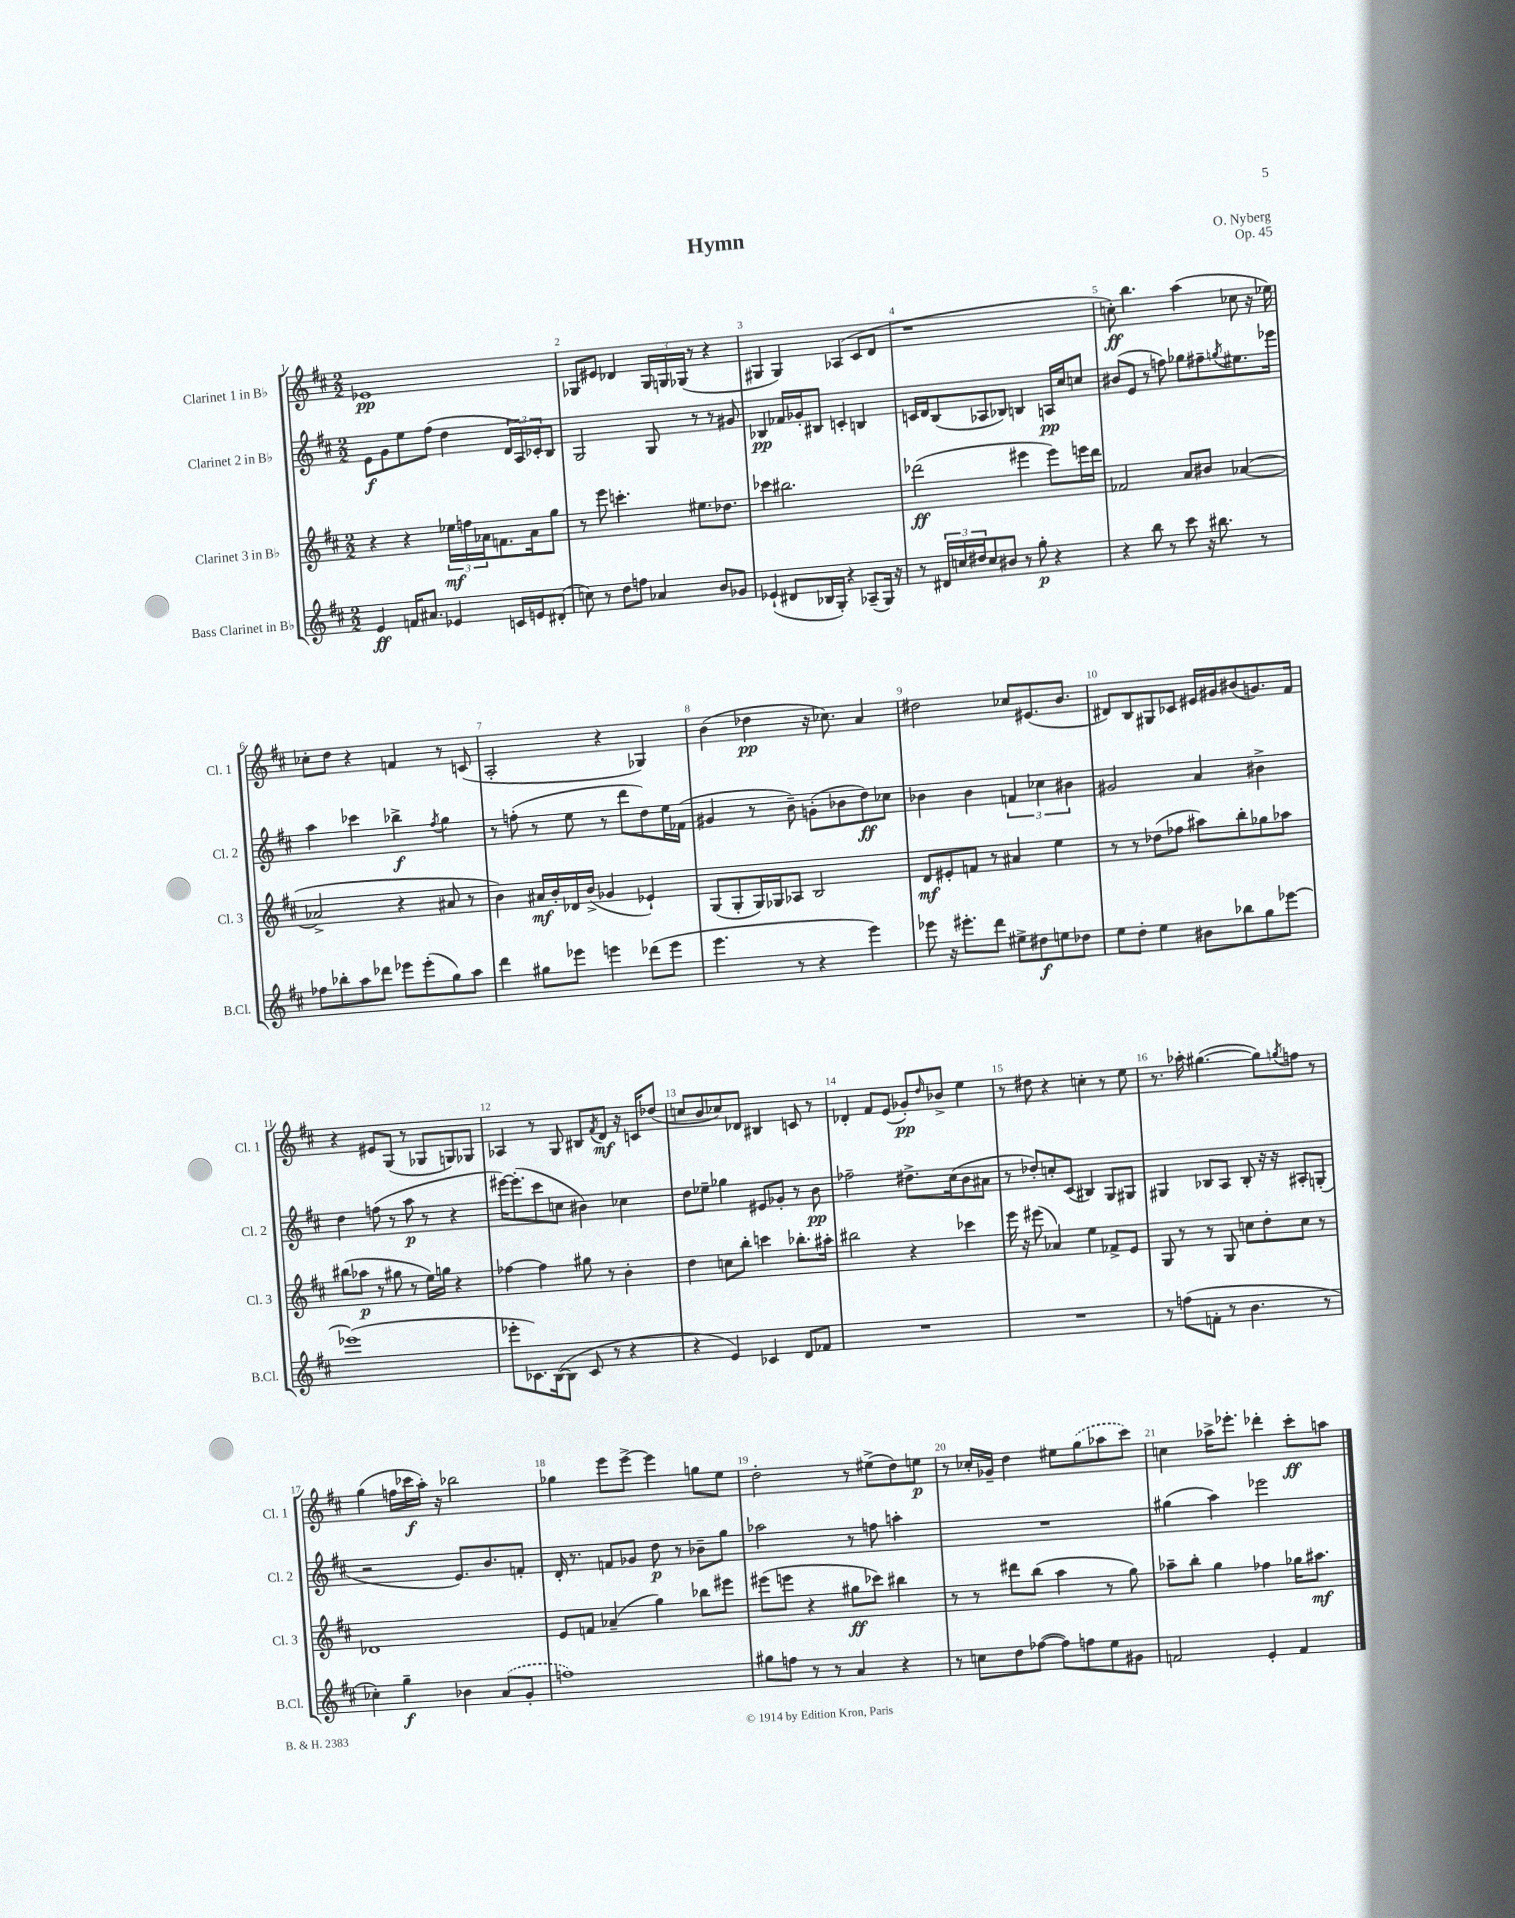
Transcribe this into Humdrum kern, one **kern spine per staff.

**kern	**kern	**kern	**kern
*staff4	*staff3	*staff2	*staff1
*clefG2	*clefG2	*clefG2	*clefG2
*k[f#c#]	*k[f#c#]	*k[f#c#]	*k[f#c#]
*M2/2	*M2/2	*M2/2	*M2/2
4e/	4r	8e\L	1e-
.	.	8g\	.
16f/LK	4r	8ee\	.
8.a#/J	.	.	.
.	.	(8ff#\J	.
4e-/	24ee-\LL	4dd\	.
.	24ff\	.	.
.	24a-\J	.	.
.	8.f\	.	.
16c/LL	.	24d/LL	.
.	.	24A/)	.
16e/J	16a-\k	.	.
.	.	24c-'/J	.
(8d#'/J	8gg\J	8B/J	.
=	=	=	=
8cc\)	8r	2G/	8G-/L
8r	8eee\	.	8e#/J
8dd\L	4.ccc'\	.	4d-/
8ff\J	.	.	.
4a-/	.	8G/	24G-/LL
.	.	.	24G/
.	.	.	(24G-/JJ
.	8.ee#\L	8r	8r
8b/L	.	8r	4r
.	8.dd-\J	.	.
8g-/J	.	8g#/	.
=	=	=	=
(4e-`/	4ccc-\	4B-/	4G#/
8d#/L	2.bb#\	16f-/LL	4G#/)
.	.	16g-'/J	.
16B-/L	.	8B#/J	.
16G'/JJ)	.	.	.
4r	.	4c'/	(4A-/
(8A-~/L	.	4B/	8c#/L
16G/Jk)	.	.	8d/J
16r	.	.	.
=	=	=	=
8r	(2ddd-\	16c/LL	1r
.	.	16d/J	.
24d#/LL	.	(8B/	.
24cc/	.	.	.
24dd#/J	.	.	.
8cc/	.	8A-/	.
8b#/J	.	8B-/J)	.
8r	4eee#\	4B/	.
8gg'\	.	.	.
4r	8eee#\L)	16A/LL	.
.	.	16cc#/J	.
.	16eee\L	8cc/J	.
.	16ddd-\JJ	.	.
=	=	=	=
4r	2f-/	(8b#/L	8cc'\)
.	.	8e/J	4.bb\
8bb\	.	8r	.
8r	.	8ff\)	.
8ccc#\	8a/L	8gg-\L	(4aa\
16r	8b#/J	8ff#~\	.
8.bb#\	.	.	.
.	.	8qgg/	.
.	([4a-/	8.ee#\	8cc-\
8r	.	.	16r
.	.	16eee-\Jk	16ee-\)
=	=	=	=
8ff-\L	2a-^/]	4aa\	8cc-'\L
8bb-'\	.	.	8dd\J
8aa\	.	4ccc-\	4r
8ddd-\J	.	.	.
8eee-\L	4r	4bb-^\	4f/
(8eee-'\	.	.	.
.	.	8qff#/	.
8gg\)	8a#/	4gg\	8r
8aa\J	8r	.	(8c/
=	=	=	=
4ddd\	4b\)	8r	2A'/
.	.	(8ff'\	.
8gg#\L	16a#/LL	8r	.
.	16b'/	.	.
8eee-\J	16d-/	8ee\	.
.	(16b^/JJ	.	.
4eee\	4g-/	8r	4r
.	.	8ddd\L	.
(8ddd-\L	4e-`/)	8dd\)	4G-/)
8eee\J	.	16ee\L	.
.	.	(16f-\JJ	.
=	=	=	=
4.eee\	(8G/L	4g#/	(4b\
.	8G'/	.	.
.	16G/L)	8r	4dd-\
.	16G-/J	.	.
8r	8A-/J	8b~\)	.
4r	2B/	(8g'\L	16r
.	.	.	8.cc-\)
.	.	8b-\	.
4eee\)	.	8dd\)	4a/
.	.	8cc-\J	.
=	=	=	=
8eee-\	8d/L	4b-\	2dd#\
16r	8e#'/	.	.
8.eee#'\L	.	.	.
.	8f/J	4b-\	.
8ddd\J	8r	.	.
8ee#^\L	4a#/	6f/	8cc-/L
8dd#\	.	.	(8.e#/
.	.	6cc-\	.
8ee\	4ee\	.	.
.	.	.	8.b/J
.	.	6b#\	.
8dd-\J	.	.	.
=	=	=	=
8ee\L	8r	2g#/	8d#/L)
8dd'\J	8r	.	8B/
4ee\	(8dd-\L	.	8G#/
.	8ff-\J	.	8c-/J
8b#\L	8aa#\L)	4a/	16e#/LL
.	.	.	16g#/J
8bb-\	8bb'\	.	(8b#/
8gg\	8gg-\	4b#^\	8.g/)
[8eee-\J	8aa-\J	.	.
.	.	.	16f#/Jk
=	=	=	=
(1eee-]	(8bb#\L	4dd\	4r
.	8aa-\J	.	.
.	8r	(8ff\	8e#/L
.	8gg#\	8r	(8G/J
.	8r	8aa\	8r
.	16ee\LL)	8r	8G-/L
.	16gg\JJ	.	.
.	4r	4r	8G/)
.	.	.	8G-/J
=	=	=	=
8eee-'\L	[4ff-\	[16eee#\LK)	4A-/
.	.	(8.eee#'\]	.
8.c-\)	.	.	.
.	4ff-\]	8ccc#\	8r
([16B\k	.	.	.
8B\]J	.	8cc\J	8G/
8c-/	8gg#\	4b#\)	8B#/L
.	.	.	8qf#/
8r	8r	.	8d/J
4r	4b'\	4cc-\	16r
.	.	.	16c/LK
.	.	.	(8dd-/J
=	=	=	=
4r	4dd\	8dd\L	8cc/L
.	.	8ee-~\J	8b/
4e/)	8cc\L	4gg-\	8cc-/)
.	8bb'\J	.	8d-/J
4c-/	4ccc\	8e#/L	4B#/
.	.	8g-'/J	.
8d/L	8.bb-'\L	8r	8c/
8f-/J	.	8b\	8r
.	16aa#'\Jk	.	.
=	=	=	=
1r	2bb#\	2ff-~\	4d-'/
.	.	.	8f#/L
.	.	.	(8e/J
.	4r	8.dd#^\L	8g-'/L)
.	.	.	16qqdd/
.	.	.	8b-^/J
.	.	(16cc#\k	.
.	4ccc-\	8b\	4ee\
.	.	8a#\J	.
=	=	=	=
1r	16eee\	8r	8r
.	16r	.	.
.	(8eee#\	8dd-'/L)	8dd#\
.	4a-/)	8cc'/	4r
.	.	(8c#/J	.
.	4ee\	4B#/)	4cc'\
.	8f-^/L	8G/L	8r
.	8e/J	8G#/J	8ee\
=	=	=	=
8r	8G/	4G#/	8.r
(8ff\L	8r	.	.
.	.	.	16aa-'\
8f'\J	8r	8B-/L	([4.gg#\
8r	8G/	8A/J	.
4.b\	8cc\L	8B-'/	.
.	8dd'\	16r	8gg#\]L)
.	.	16r	.
.	.	.	8qgg/
.	8cc\J	8A#'/L	8ff\J
8r	8r	(8G'/J	8r
=	=	=	=
4cc-'\)	1d-	2r	(4gg\
4gg~\	.	.	16ff\LL
.	.	.	16ccc-\
.	.	.	16aa'\JJ)
.	.	.	16r
4b-\	.	8.e/L)	2bb-\
.	.	8.b/	.
(8a/L	.	.	.
8g'/J	.	8f'/J	.
=	=	=	=
1ff)	8e/L	16d'/	4gg-\
.	.	8.r	.
.	8f/J	.	.
.	(4a-~/	8f/L	8eee\L
.	.	8g-/J	[8eee^\J
.	4gg\)	8dd\	4eee\]
.	.	8r	.
.	8bb-\L	8b-~\L	8gg\L
.	8eee#\J	8gg\J	8ee\J
=	=	=	=
8gg#\L	(8eee#\L	2aa-\	2dd'\
8ff\J	8eee\J	.	.
8r	4r	.	.
8r	.	.	.
4a/	8gg#\L	8r	8r
.	8ccc-\J)	8ff\	(8ee#^\L
4r	4bb#\	4aa'\	8dd\)
.	.	.	8ee\J
=	=	=	=
8r	8r	1r	8r
8cc\L	8r	.	16cc-'/LL
.	.	.	16g-~/JJ
8dd\	8ddd#\L	.	4dd\
([8ff-\J	(8bb\J	.	.
8ff-\]L)	4aa\	.	8ee#\L
8ff\	.	.	(8gg\
8ee\	8r	.	8aa-\
8g#\J	8gg\)	.	8ccc#\J)
=	=	=	=
2f/	8aa-~\L	(4gg#\	4cc\
.	8bb'\J	.	.
.	4gg\	4aa\)	16aa-^\LK
.	.	.	8.eee-'\J
4e'/	4ff-\	2eee-\	4ddd-'\
4f/	16gg-\LK	.	8ccc#'\L
.	8.aa#\J	.	.
.	.	.	8aa\J
==	==	==	==
*-	*-	*-	*-
